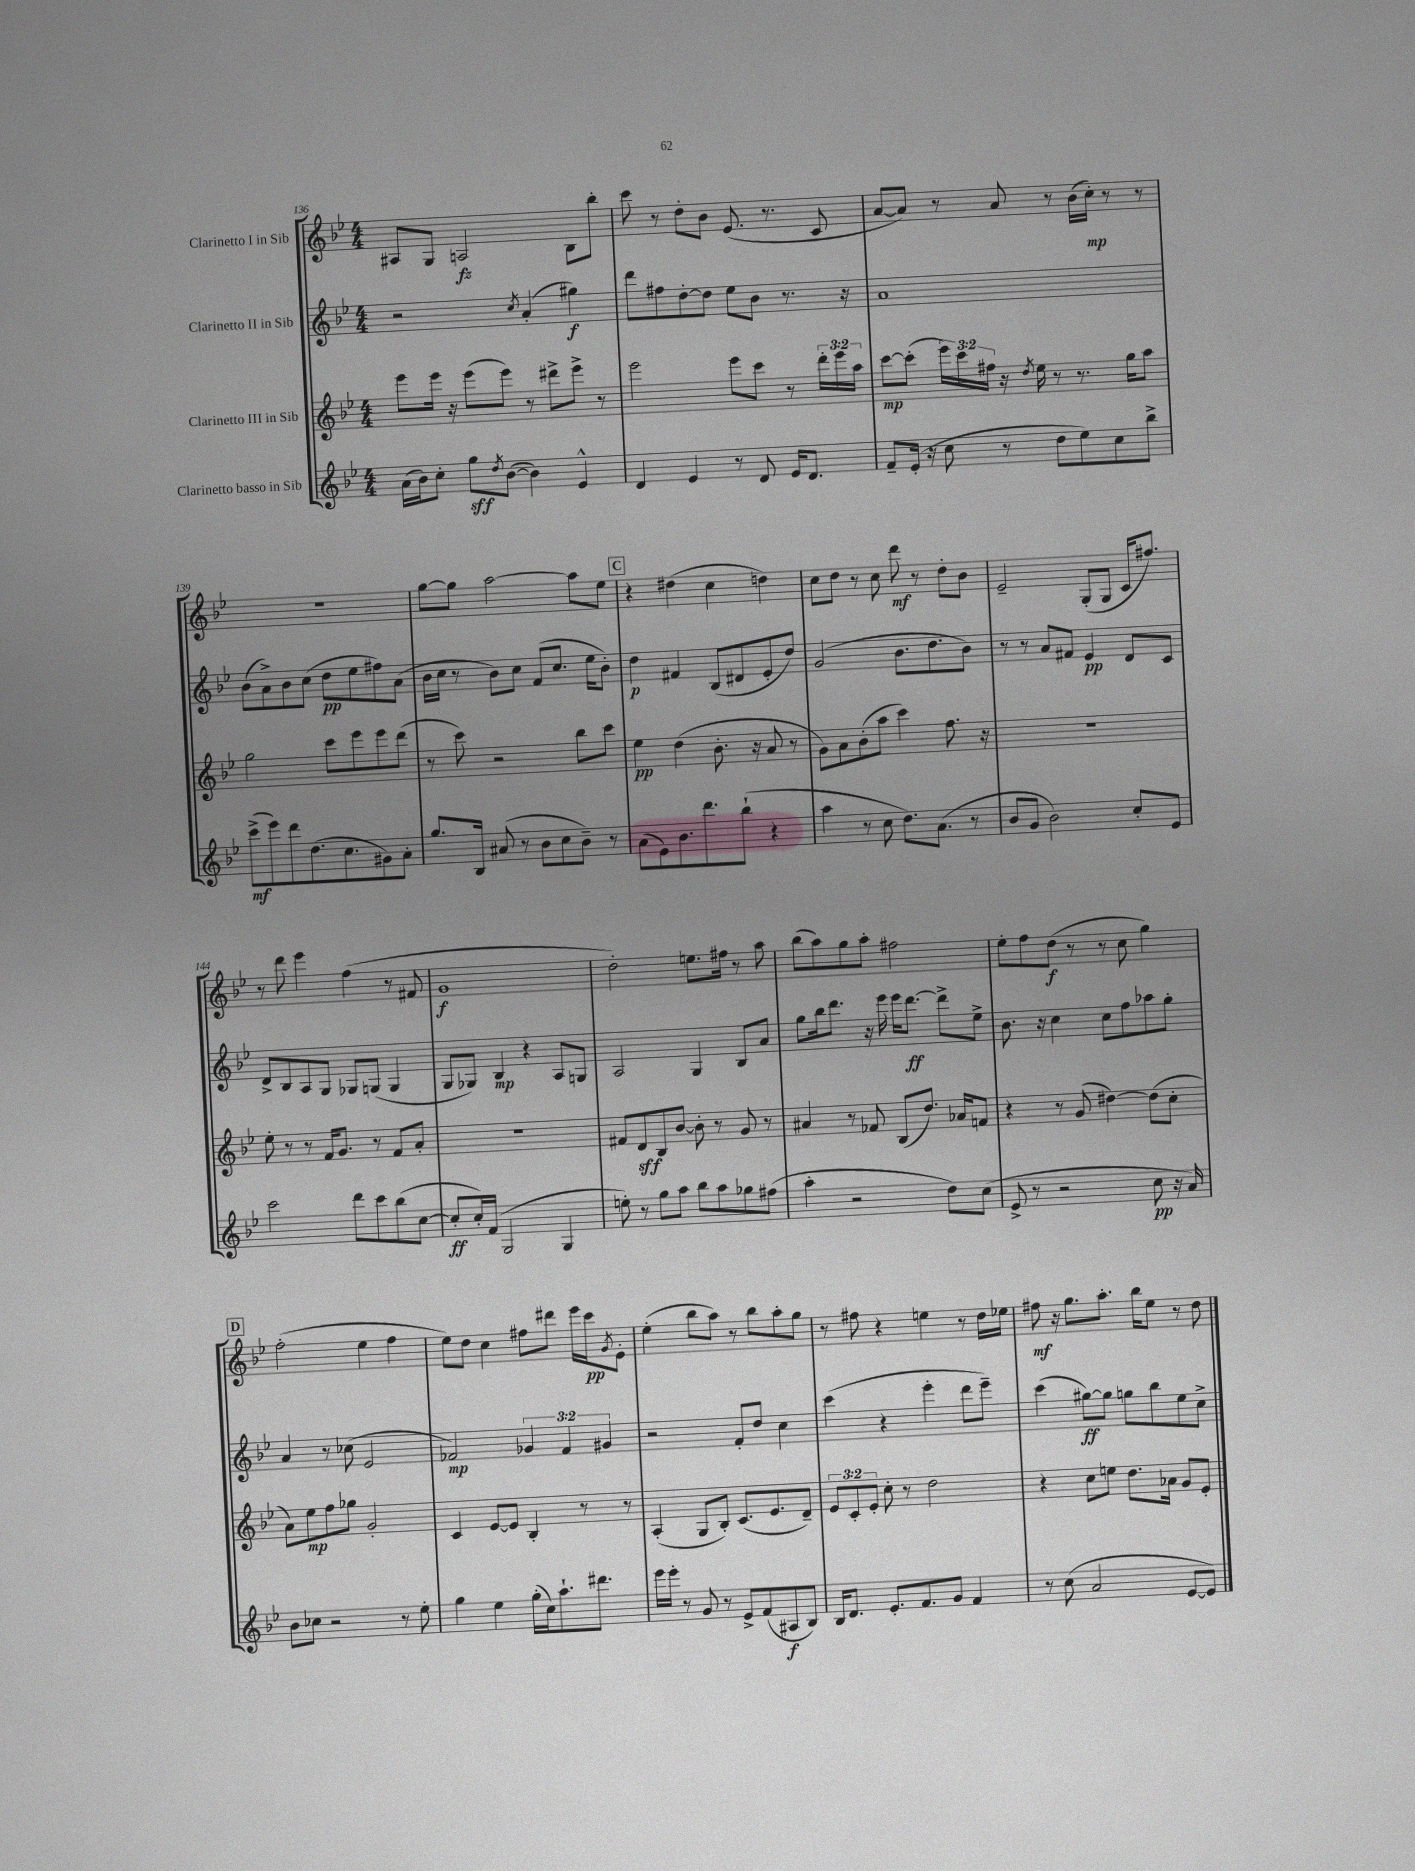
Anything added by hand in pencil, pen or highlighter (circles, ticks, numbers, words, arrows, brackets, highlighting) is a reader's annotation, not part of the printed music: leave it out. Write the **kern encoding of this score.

**kern	**kern	**kern	**kern
*staff4	*staff3	*staff2	*staff1
*clefG2	*clefG2	*clefG2	*clefG2
*k[b-e-]	*k[b-e-]	*k[b-e-]	*k[b-e-]
*M4/4	*M4/4	*M4/4	*M4/4
(16a	8eee-	2r	8A#
16b-)	.	.	.
8cc'	16eee-	.	8G
.	16r	.	.
8gg	(8eee-	.	2A
8qdd	.	.	.
([8b-	8eee-)	.	.
.	.	8qcc	.
4b-])	8r	(4a'	.
.	8ddd#^	.	.
4e-^^	8eee-^	4gg#)	8B-
.	8r	.	8bb-'
=	=	=	=
4d	2eee-	8ddd	8ccc
.	.	8ff#	8r
4e-	.	[8dd'	8dd'
.	.	8dd]	8b-
8r	8eee-	8ee-	(8.e-
8d	8ccc	8b-	.
.	.	.	8.r
16e-	8r	8.r	.
8.d	.	.	.
.	24ddd'	.	8c
.	24eee-	.	.
.	.	16r	.
.	24aa	.	.
=	=	=	=
8f~	[8ccc	1a	[8a
(16e-'	(8ccc']	.	8a])
16r	.	.	.
8cc	24eee-)	.	8r
.	24ccc	.	.
.	24ff#	.	.
8r	16r	.	8a
.	8qdd	.	.
.	16ee-	.	.
8dd	8r	.	8r
8ee-)	8.r	.	(16b-
.	.	.	16cc')
8cc	.	.	8r
.	16gg	.	.
8bb-^	8aa	.	8r
=	=	=	=
(8ccc^	2gg	(8b-	1r
8eee-)	.	8a^)	.
8ddd	.	8b-	.
(8.dd	.	(8cc	.
.	8ccc	8dd	.
8.cc	.	.	.
.	8eee-	8ee-	.
8g#)	8eee-	8ff#)	.
8a'	(8ddd	(8a	.
=	=	=	=
8.gg	8r	16b-	[8gg
.	.	16cc	.
.	8ccc)	8r	8gg]
16B-	.	.	.
(8a#	2r	8b-)	[2aa
8r	.	8cc	.
8b-	.	(8f	.
8cc	.	8.cc	.
8b-~)	8bb-	.	8aa]
.	.	16ee-	.
8r	8ccc	8b-')	8ee-
=	=	=	=
(8a	4ee-	4dd	4r
8e-)	.	.	.
8.b-	(4dd	4f#	(4dd#
8.ddd	.	.	.
.	8.b-'	(8B-	4cc
(8bb-`	.	8d#	.
.	16r	.	.
4r	8a	8e-'	4dd)
.	8r	8dd)	.
=	=	=	=
4aa	8g)	(2g	8cc
.	8a	.	8dd
8r	(8b-'	.	8r
8cc	8aa	.	8cc
8.dd)	4ccc)	8.b-	8ddd
.	.	.	8r
(8.a	.	8.dd	.
.	8.ff	.	8dd'
8r	.	8b-)	8b-
.	16r	.	.
=	=	=	=
8b-	1r	8r	2e-~
8g	.	8r	.
2b-)	.	8a	.
.	.	8f#	.
.	.	4e-	(8G'
.	.	.	8G
8cc'	.	8d	16c
.	.	.	8.ff#)
8e-	.	8c	.
=	=	=	=
2ccc	8ee-'	8d^	8r
.	8r	8B-	8ddd
.	8r	8A	4eee-
.	16f	8G	.
.	8.g	.	.
8ddd	.	8G-	(4ff
8ccc	8r	(8G	.
(8bb-	8f	4G	8r
[8cc	8a'	.	8f#
=	=	=	=
8cc']	1r	8G	1g
16cc')	.	8G-)	.
(16f	.	.	.
2G	.	4B-	.
.	.	4r	.
4G	.	8A	.
.	.	8G	.
=	=	=	=
8ee')	8f#	2A	2dd')
8r	8d	.	.
8gg	8B-	.	.
8aa	[8b-	.	.
8bb-	8b-']	4G	8.ee
8aa	8r	.	.
.	.	.	16ff#
8gg-	8g	8B-	8r
(8ff#	8r	8a	8aa
=	=	=	=
4aa'	4a#	8gg	(8bb-
.	.	16bb-	8aa)
.	.	8.ddd	.
2r	8r	.	8gg
.	8f-	16r	8aa'
.	.	16eee-	.
.	(8B-	16eee-	2ff#
.	.	[8.ddd	.
.	8.dd)	.	.
8dd)	.	8ddd^]	.
.	16a-	.	.
(8cc	8f	8ee-^	.
=	=	=	=
8e-^	4r	8.b-	8ee-'
8r	.	.	8ff
.	.	16r	.
2r	8r	4cc	(8dd
.	(8g	.	8r
.	[4dd#)	8cc	8r
.	.	8ff	8cc
8cc	(8dd#]	8aa-	4gg)
16r	8cc'	8gg'	.
16a)	.	.	.
=	=	=	=
8b-	8a)	4a	(2ff'
8cc-	8ee-	.	.
2r	8ff	8r	.
.	8gg-	(8cc-	.
.	2g'	2e-	4ee-
8r	.	.	4ff
8ee-'	.	.	.
=	=	=	=
4gg	4c	2f-)	8ee-)
.	.	.	8dd
4ee-	[8e-	.	4cc
.	8e-]	.	.
(16gg'	4B-'	6g-	8ff#
16cc)	.	.	.
8.aa`	.	.	8ddd#
.	.	6f-	.
.	8r	.	16eee-
8.ddd#	.	.	16ccc
.	.	6g#	.
.	.	.	8qg
.	8r	.	8e-'
=	=	=	=
16eee-	(4A'	2r	(4ee-'
16eee-'	.	.	.
8r	.	.	.
8g	8G	.	8bb-
8r	8B-')	.	8aa)
8e-^	(8.c	8f'	8r
(8f	.	8dd	8bb-
.	8.e-	.	.
8A#	.	4cc	8aa'
8B-)	8d~)	.	8gg
=	=	=	=
16B-	12e-	(4ccc	8r
8.d	.	.	.
.	12c'	.	.
.	.	.	8ff#
.	12e-'	.	.
8.e-'	8cc'	4r	4r
.	8r	.	.
8.f	.	.	.
.	2dd	4eee-'	4ee
8g	.	.	.
4f	.	8ddd	8r
.	.	8eee-~)	16dd
.	.	.	16ee-
=	=	=	=
8r	4r	(4ccc	8ff#
(8cc	.	.	16r
.	.	.	8.gg
2a	8cc	[8gg#)	.
.	8ee	8gg#]	8.aa'
.	8.dd	8gg	.
.	.	.	16bb-
.	.	8bb-	8ee-
.	16a-	.	.
[8e-	8g	8ee-	8r
8e-])	8e-'	8cc^	8dd
==	==	==	==
*-	*-	*-	*-
